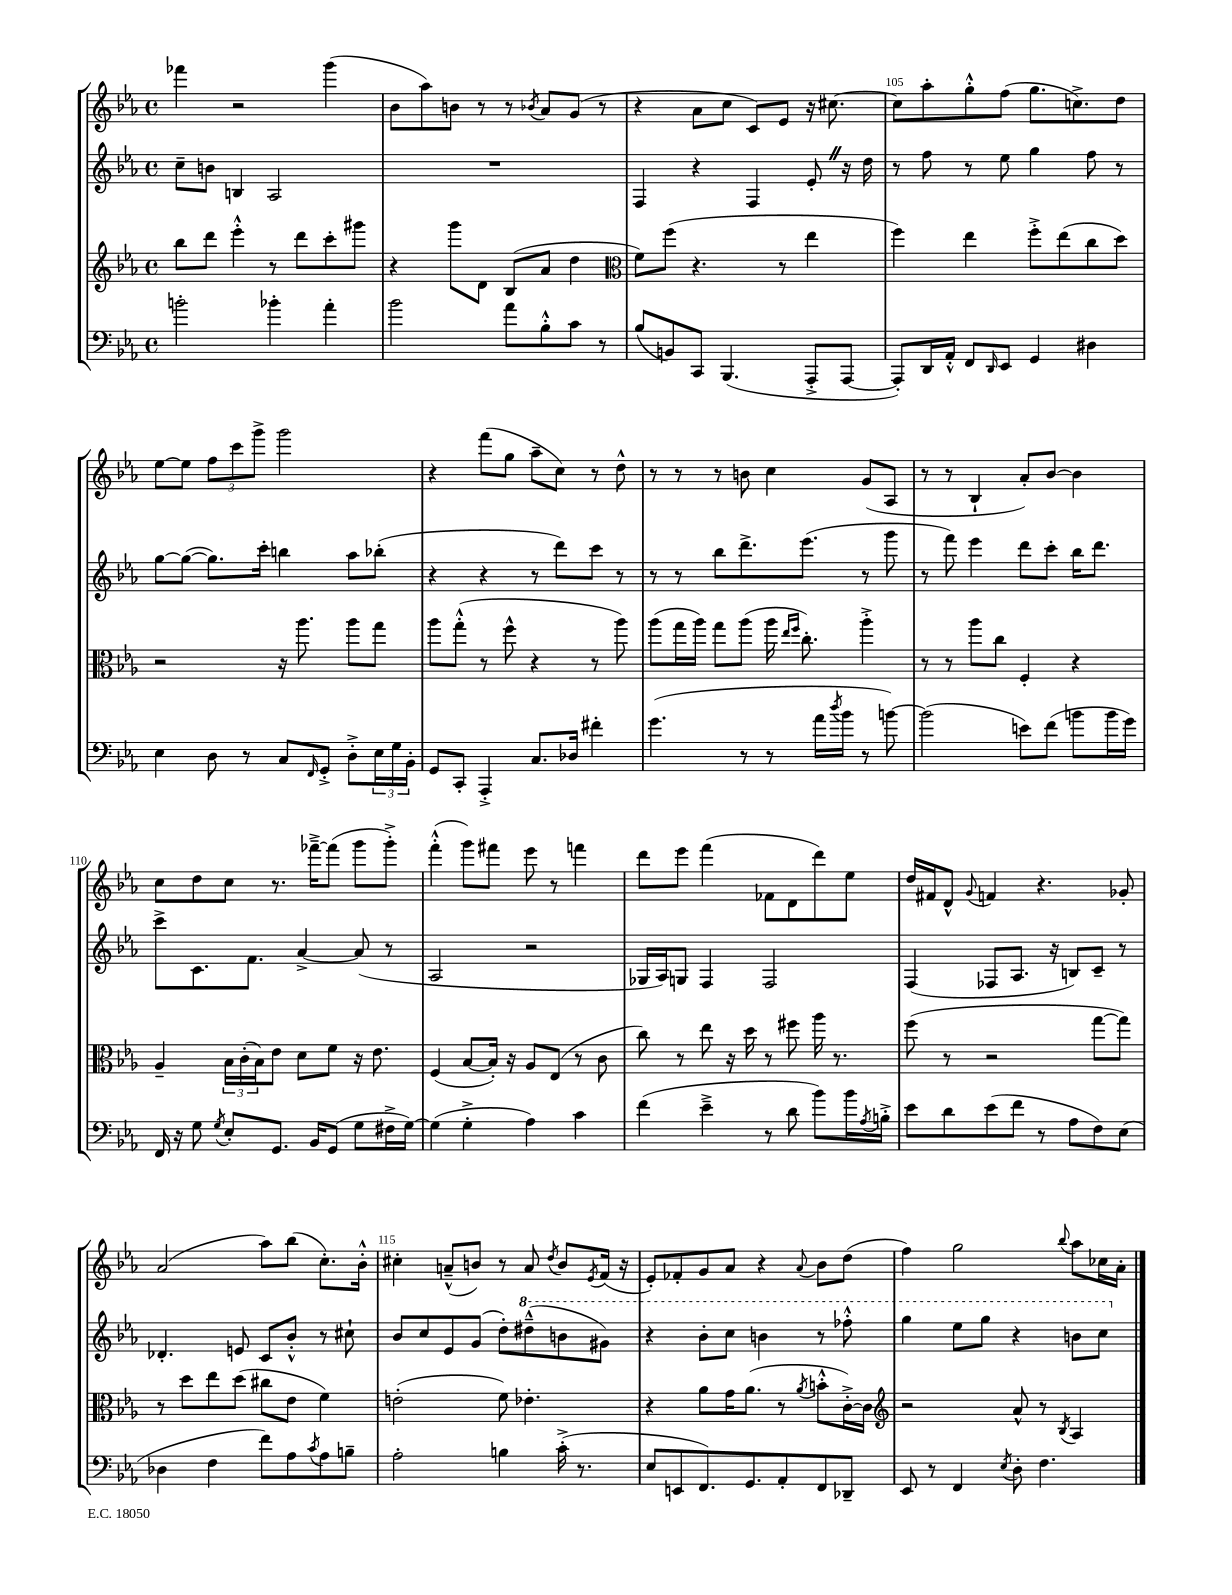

**kern	**kern	**kern	**kern
*staff4	*staff3	*staff2	*staff1
*clefF4	*clefG2	*clefG2	*clefG2
*k[b-e-a-]	*k[b-e-a-]	*k[b-e-a-]	*k[b-e-a-]
*M4/4	*M4/4	*M4/4	*M4/4
*met(c)	*met(c)	*met(c)	*met(c)
2b'	8bb-	8cc~	4fff-
.	8ddd	8b	.
.	4eee-'^^	4B	2r
4b-'	8r	2A-	.
.	8ddd	.	.
4a-'	8ccc'	.	(4ggg
.	8ggg#	.	.
=	=	=	=
2b-	4r	1r	8b-
.	.	.	8aa-)
.	8ggg	.	8b
.	8d	.	8r
8a-	(8B-	.	8r
.	.	.	8qb-
8B-'^^	8a-	.	8a-
8c	4dd	.	(8g
8r	.	.	8r
=	=	=	=
*	*clefC3	*	*
(8B-	8f)	4F	4r
8BB)	(8ff	.	.
8CC	4.r	4r	8a-
(4.BBB-	.	.	8cc
.	.	4F	8c)
.	8r	.	8e-
8AAA-'^	4ee-	8e-'	16r
.	.	.	[8.cc#
[8AAA-	.	16r	.
.	.	16dd	.
=	=	=	=
8AAA-'])	4ff)	8r	8cc#]
16DD	.	8ff	8aa-'
16AA-'^^	.	.	.
8FF	4ee-	8r	8gg'^^
16qqDD	.	.	.
8EE-	.	8ee-	(8ff
4GG	8ff'^	4gg	8.gg
.	(8ee-	.	.
.	.	.	8.cc^)
4D#	8cc	8ff	.
.	8dd)	8r	8dd
=	=	=	=
4E-	2r	[8gg	[8ee-
.	.	(8gg_	8ee-]
8D	.	8.gg])	12ff
.	.	.	12ccc
8r	.	.	.
.	.	.	12ggg^
.	.	16ccc'	.
8C	16r	4bb	2ggg
.	8.aa-	.	.
16qqFF	.	.	.
8GG'^	.	.	.
8D'^	8aa-	8aa-	.
24E-	8gg	(8bb-'	.
24G	.	.	.
24BB-'	.	.	.
=	=	=	=
8GG	8aa-	4r	4r
8CC'	(8gg'^^	.	.
4AAA-'^	8r	4r	(8fff
.	8ff^^	.	8gg
8.C	4r	8r	8aa-~
.	.	8ddd)	8cc)
16D-	.	.	.
4f#'	8r	8ccc	8r
.	8aa-)	8r	8dd^^
=	=	=	=
(4.g	(8aa-	8r	8r
.	16gg	8r	8r
.	16aa-)	.	.
.	8gg	8bb-	8r
8r	(8aa-	8.ddd^	8b
8r	16aa-	.	4cc
.	16qqee-	.	.
.	16qqff	.	.
.	8.cc')	(8.eee-	.
16a-	.	.	.
8qdd	.	.	.
16b-	.	.	.
8r	4aa-'^	8r	(8g
[8b)	.	8ggg	8A-
=	=	=	=
(2b]	8r	8r	8r
.	8r	8fff)	8r
.	8aa-	4eee-	4B-`
.	8cc	.	.
8e)	4F'	8ddd	8a-')
(8f	.	8ccc'	[8b-
8b	4r	16bb-	4b-]
.	.	8.ddd	.
16b	.	.	.
16g)	.	.	.
=	=	=	=
16FF	4A-~	8ccc^	8cc
16r	.	.	.
8G	.	8.c	8dd
8qG	.	.	.
8E-'	24B-	.	8cc
.	(24c'	.	.
.	.	8.f	.
.	24B-)	.	.
8.GG	8e-	.	8.r
.	8d	[4a-^	.
16BB-	.	.	[16fff-~^
(8GG	8f	.	(8fff-]
8G	16r	(8a-]	8ggg
.	8.e-	.	.
16F#^	.	8r	8ggg'^)
[16G)	.	.	.
=	=	=	=
(4G]	(4F	2A-	(4fff'^^
4G'^	[8B-	.	8ggg)
.	16B-'])	.	8fff#
.	16r	.	.
4A-)	8A-	2r	8eee-
.	(8E-	.	8r
4c	8r	.	4fff
.	8c	.	.
=	=	=	=
(4f	8cc)	16G-	8ddd
.	.	16A-)	.
.	8r	8G	8eee-
4e-~^	8ee-	4F	(4fff
.	16r	.	.
.	16dd	.	.
8r	8r	2F	8f-
8d	8ff#	.	8d
8b-)	16aa-	.	8ddd)
.	8.r	.	.
16b-	.	.	8ee-
8qA-	.	.	.
16B'^	.	.	.
=	=	=	=
8e-	(8ff	(4F	16dd
.	.	.	16f#
8d	8r	.	8d^^
.	.	.	8qqg
(8e-	2r	8F-	4f
8f	.	8.A-	.
8r	.	.	4.r
.	.	16r	.
8A-	.	8B)	.
8F)	[8gg	8c~	.
(8E-	8gg])	8r	8g-'
=	=	=	=
4D-	8r	4.d-'	(2a-
.	8dd	.	.
4F	8ee-	.	.
.	(8dd	8e	.
8f)	8cc#	8c	8aa-)
8A-	8e-	8b-'^^	(8bb-
8qc	.	.	.
8A-	4f)	8r	8.cc')
8B~	.	8cc#`	.
.	.	.	16b-'^^
=	=	=	=
2A-'	(2e'	8b-	4cc#'
.	.	8cc	.
.	.	8e-	(8a~^^
.	.	(8g	8b)
4B	8f)	8dd')	8r
.	4.e-'	(8ddd#~^^	8a
.	.	.	8qdd
(16c'^	.	8bb	8b
8.r	.	.	.
.	.	.	8qe-
.	.	8gg#)	(16f
.	.	.	16r
=	=	=	=
8E-	4r	4r	8e-')
8EE	.	.	8f-'
8.FF)	8a-	8bb-'	8g
.	16g	8ccc	8a-
8.GG	(8.a-	.	.
.	.	4bb	4r
8AA-'	8r	.	.
.	8qa-	.	8qqa-
8FF	8b'^^	8r	8b-
8DD-~	[16c'^)	8fff-'^^	(8dd
.	16c]	.	.
=	=	=	=
*	*clefG2	*	*
8EE-	2r	4ggg	4ff)
8r	.	.	.
4FF	.	8eee-	2gg
.	.	8ggg	.
8qE-	.	.	.
8D'	8a-^^	4r	.
4.F	8r	.	.
.	8qB-	.	8qqbb-
.	4A-	8bb	8aa-
.	.	8ccc	16cc-
.	.	.	16a-'
==	==	==	==
*-	*-	*-	*-
